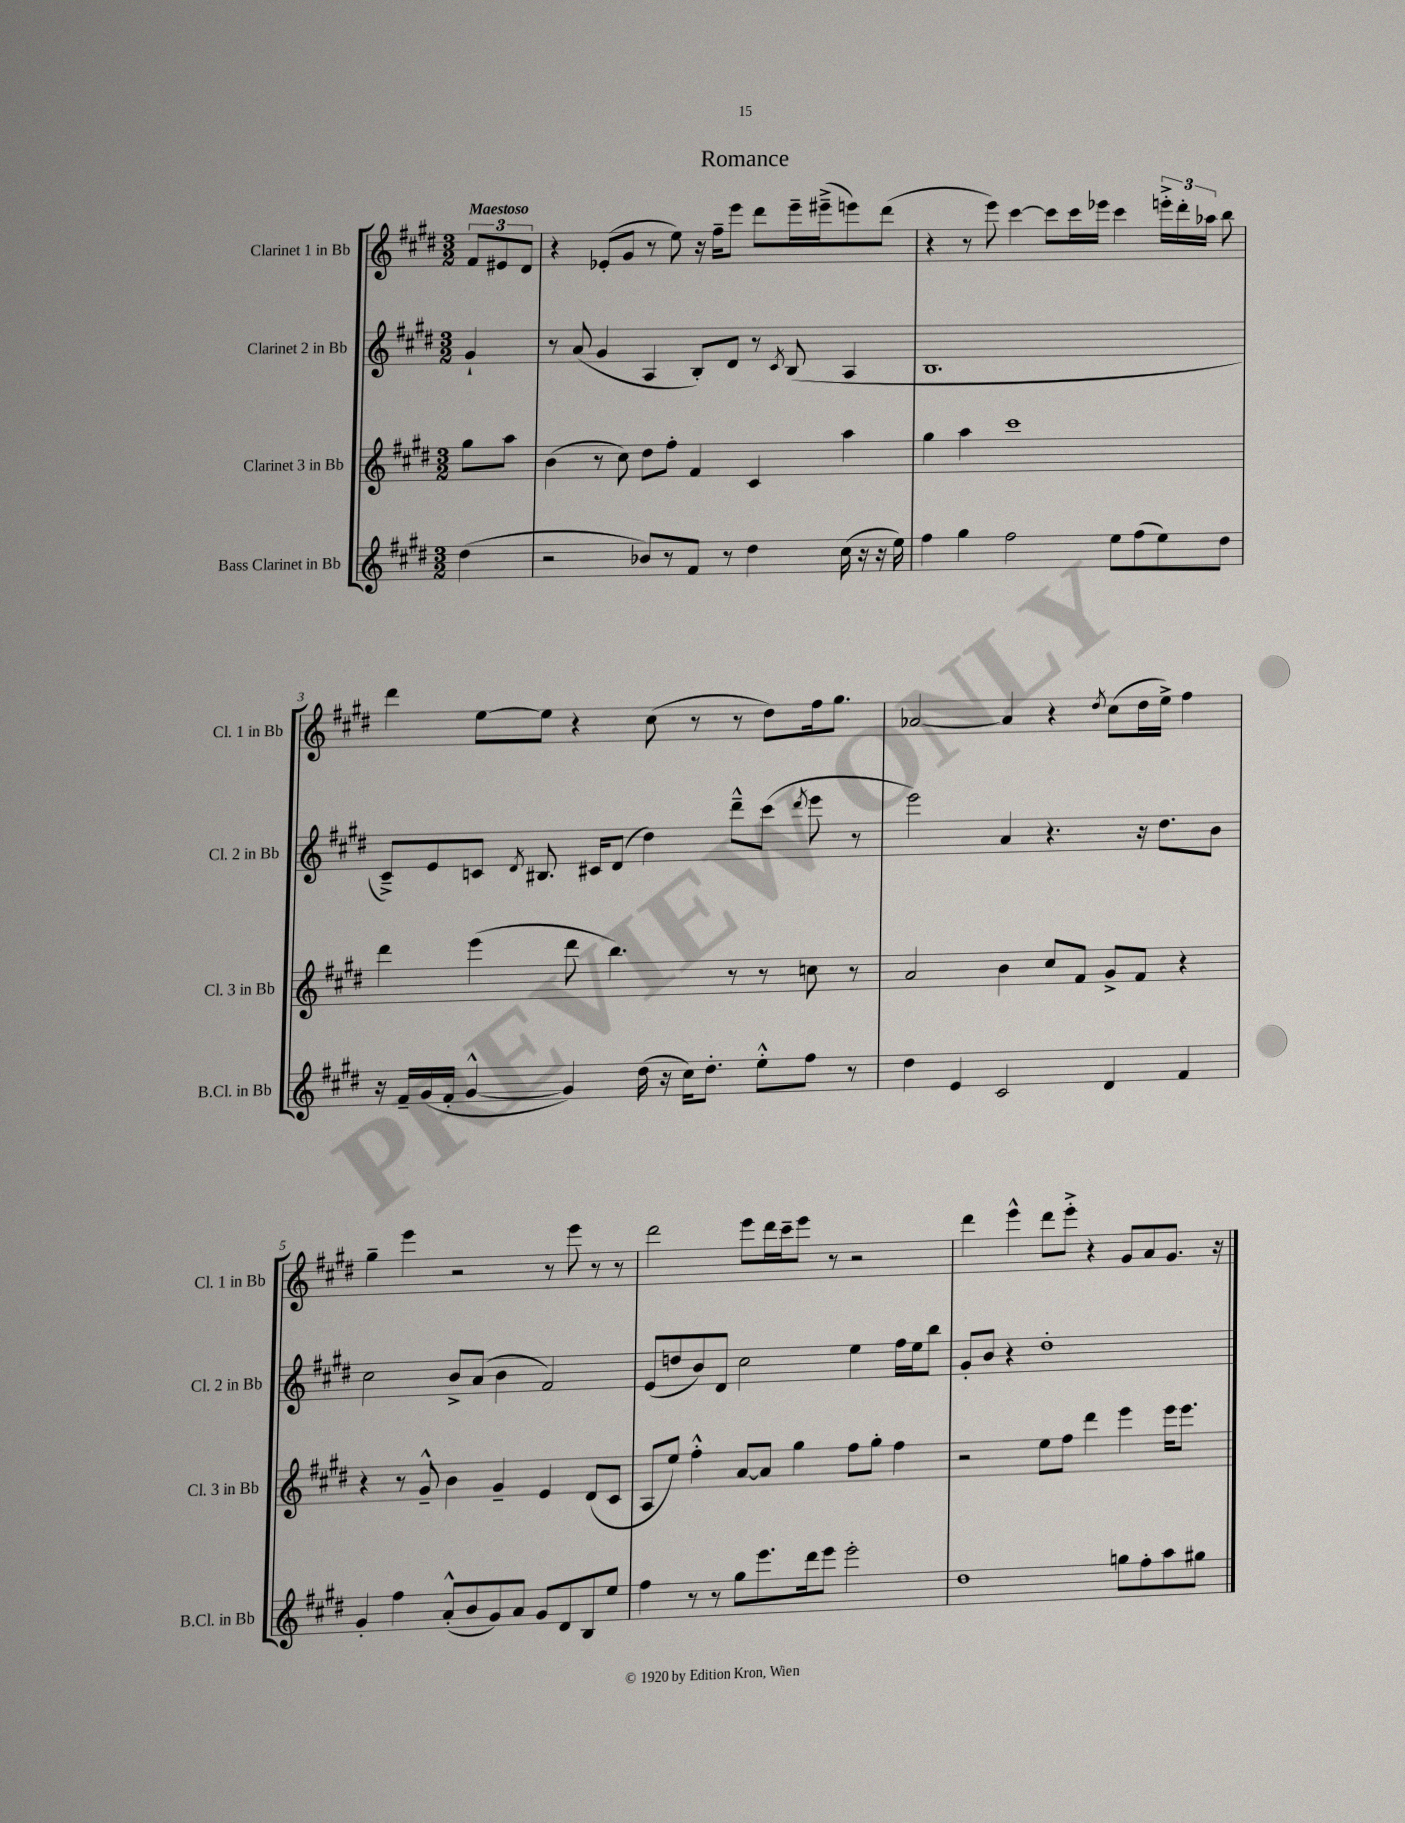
\header { title = "Romance" }
<<
\new StaffGroup <<
\new Staff = "s0" \with { instrumentName = "Clarinet 1 in Bb" shortInstrumentName = "Cl. 1 in Bb" } {
    \clef treble \key e \major \numericTimeSignature \time 3/2 \partial 4 \tempo "Maestoso"
    \autoBeamOff \tuplet 3/2 { fis'8[ eis'8 dis'8] } |
    r4 ees'8[-.( gis'8] r8 e''8) r16 fis''16[-- e'''8] dis'''8[ e'''16-- eis'''16--->( e'''8) dis'''8]( |
    r4 r8 e'''8) cis'''4~ cis'''8[ cis'''16 ees'''16] cis'''4 \tuplet 3/2 { e'''16[-.-> dis'''16-. aes''16] } b''8 |
    dis'''4 e''8[~ e''8] r4 cis''8( r8 r8 dis''8[) fis''16 gis''8.] |
    aes'2~ aes'4 r4 \acciaccatura { dis''8 } cis''8[( dis''16 e''16]->) fis''4 |
    gis''4-- e'''4 r2 r8 e'''8 r8 r8 |
    dis'''2 e'''8[ dis'''16 cis'''16-- e'''8] r8 r2 |
    dis'''4 e'''4-^ dis'''8[ e'''8]-.-> r4 gis'8[ a'8 gis'8.] r16 \bar "|." |
}
\new Staff = "s1" \with { instrumentName = "Clarinet 2 in Bb" shortInstrumentName = "Cl. 2 in Bb" } {
    \clef treble \key e \major \numericTimeSignature \time 3/2 \partial 4
    \autoBeamOff gis'4-! |
    r8 a'8( gis'4 a4 b8[-.) dis'8] r8 \acciaccatura { cis'8 } b8( a4 |
    b1. |
    cis'8[--->) e'8 c'8] \acciaccatura { dis'8 } bis8. cis'16[ dis'8]( dis''4) dis'''8[---^ cis'''8]( \acciaccatura { dis'''8 } e'''8 r8 |
    e'''2) a'4 r4. r16 dis''8.[ b'8] |
    cis''2 b'8[-> a'8]( b'4 fis'2) |
    e'8[( d''8 b'8) dis'8] cis''2 e''4 fis''16[ e''16 b''8] |
    gis'8[-. b'8] r4 dis''1-. \bar "|." |
}
\new Staff = "s2" \with { instrumentName = "Clarinet 3 in Bb" shortInstrumentName = "Cl. 3 in Bb" } {
    \clef treble \key e \major \numericTimeSignature \time 3/2 \partial 4
    \autoBeamOff gis''8[ a''8] |
    b'4( r8 cis''8) dis''8[ fis''8]-. fis'4 cis'4 a''4 |
    gis''4 a''4 cis'''1 |
    dis'''4 e'''4( dis'''8 b''4.) r8 r8 c''8 r8 |
    a'2 b'4 cis''8[ fis'8] gis'8[-> fis'8] r4 |
    r4 r8 gis'8---^ b'4 gis'4-- e'4 dis'8[( cis'8] |
    a8[ e''8]) fis''4-.-^ a'8[~ a'8] gis''4 fis''8[ gis''8]-. fis''4 |
    r2 e''8[ fis''8] dis'''4 e'''4 e'''16[ e'''8.] \bar "|." |
}
\new Staff = "s3" \with { instrumentName = "Bass Clarinet in Bb" shortInstrumentName = "B.Cl. in Bb" } {
    \clef treble \key e \major \numericTimeSignature \time 3/2 \partial 4
    \autoBeamOff dis''4( |
    r2 bes'8[) r8 fis'8] r8 dis''4 cis''16( r16 r16 e''16) |
    fis''4 gis''4 fis''2 e''8[ fis''8( e''8) dis''8] |
    r16 fis'16[-- gis'16( fis'16]-. gis'4~-^ gis'4) dis''16( r16 cis''16[) dis''8.]-. e''8[-.-^ fis''8] r8 |
    dis''4 e'4 cis'2 dis'4 fis'4 |
    gis'4-. fis''4 a'8[-.-^( b'8 gis'8) a'8] gis'8[ dis'8 b8 e''8] |
    fis''4 r8 r8 gis''8[ e'''8. dis'''16 e'''8] e'''2-. |
    dis''1 g''8[ fis''8-. a''8 gis''8] \bar "|." |
}
>>
>>
